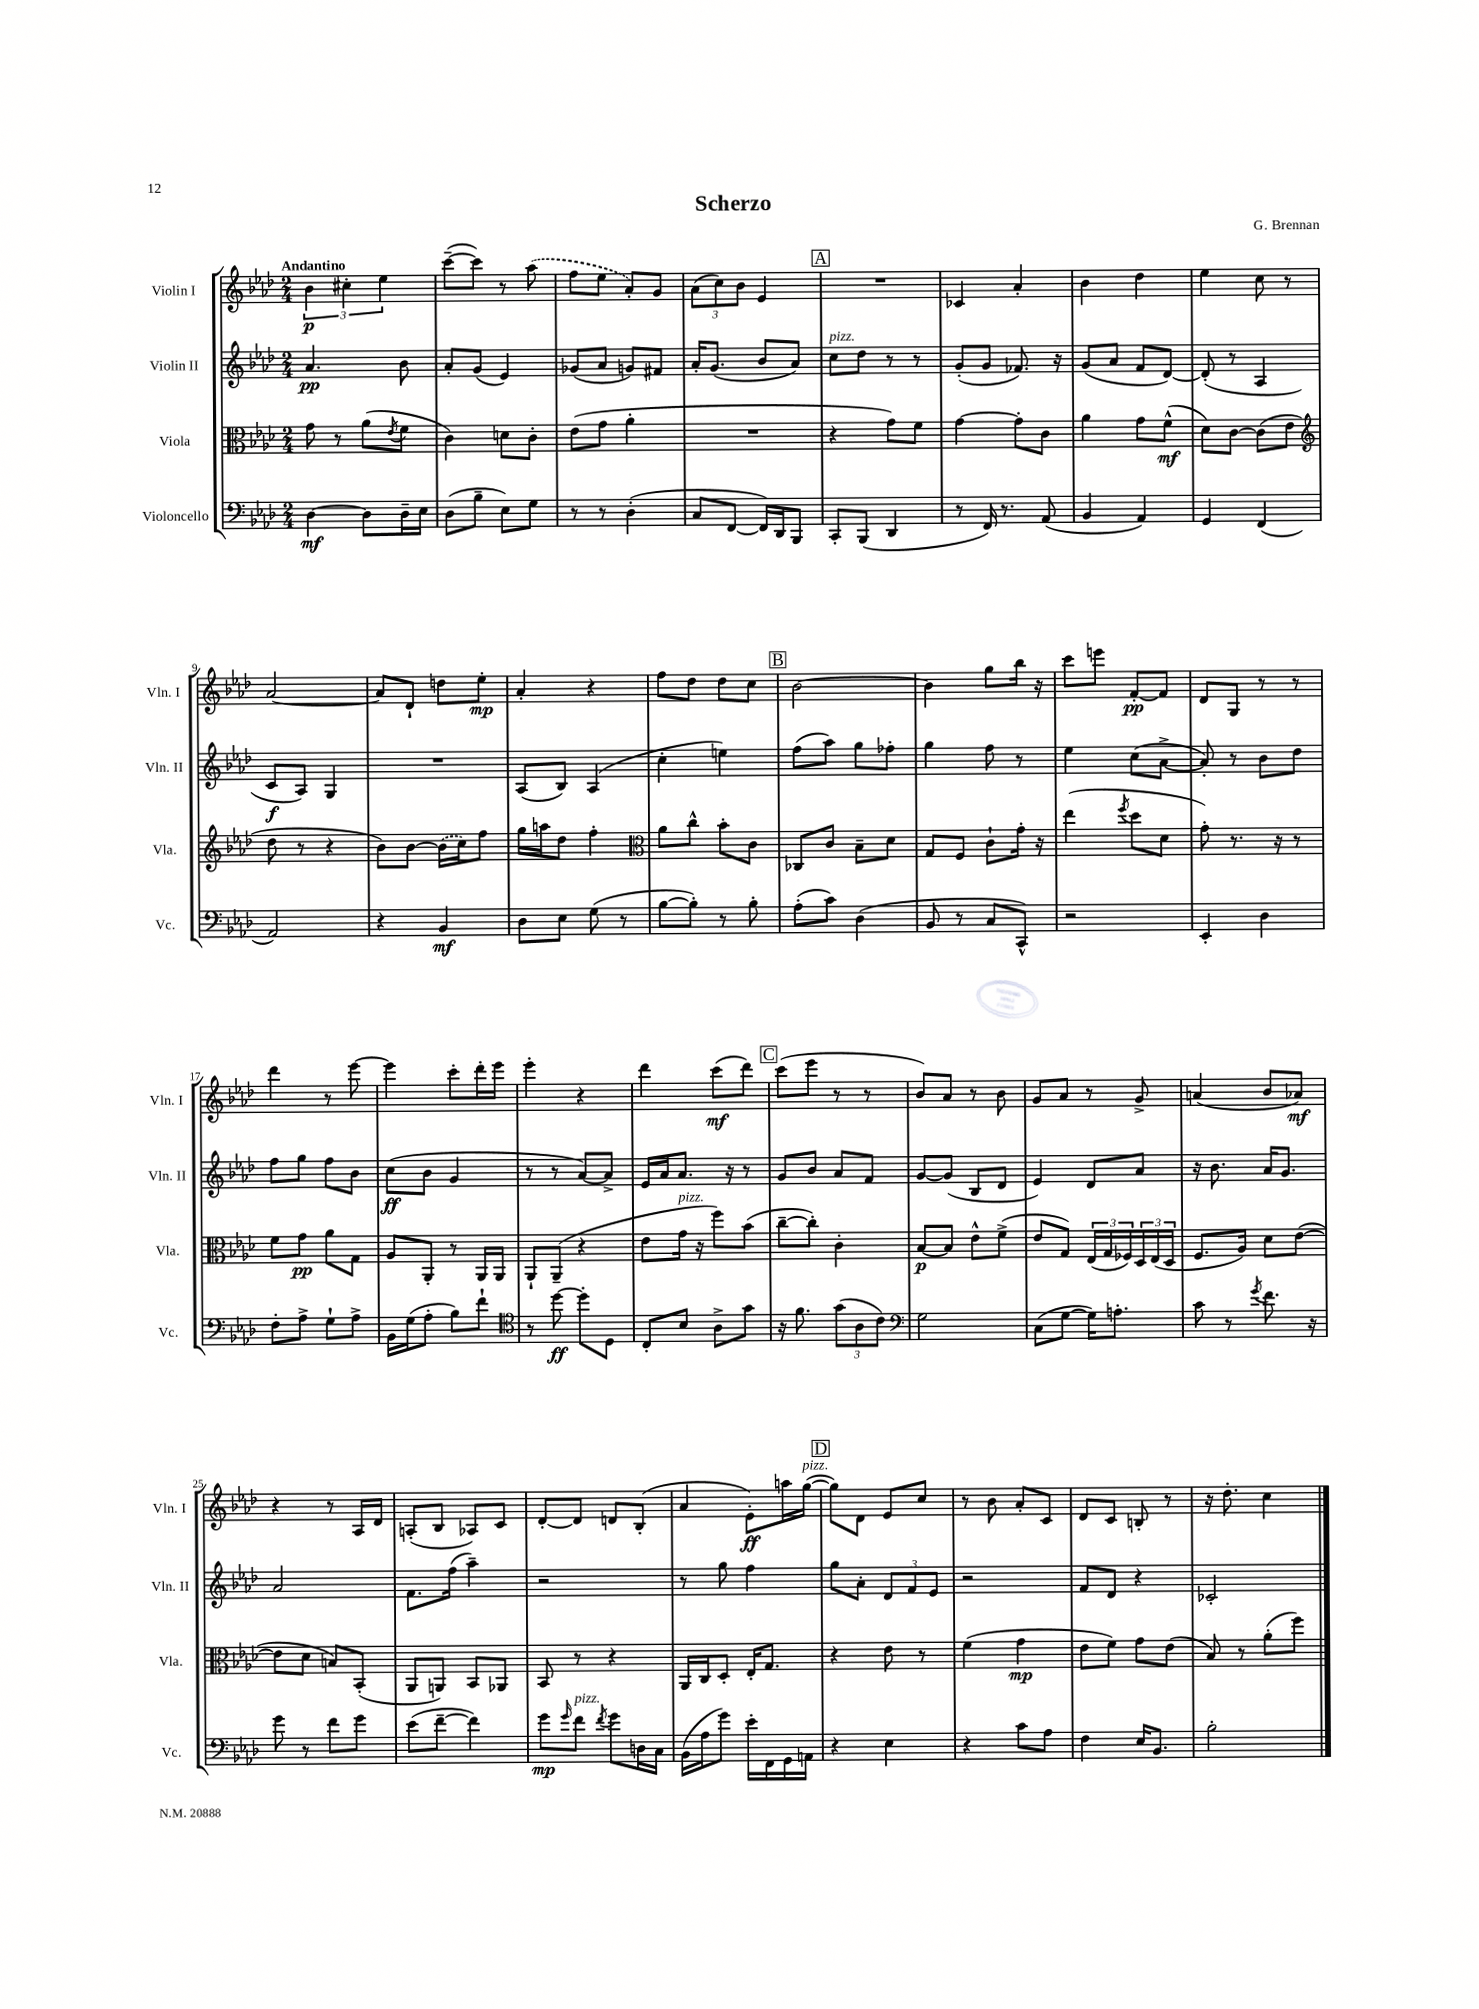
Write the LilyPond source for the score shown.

\header { title = "Scherzo" composer = "G. Brennan" }
<<
\new StaffGroup <<
\new Staff = "s0" \with { instrumentName = "Violin I" shortInstrumentName = "Vln. I" } {
    \clef treble \key aes \major \numericTimeSignature \time 2/4 \tempo "Andantino"
    \tuplet 3/2 { bes'4\p cis''4-. ees''4 } |
    c'''8~--( c'''8) r8 \once \slurDashed aes''8( |
    f''8 ees''8 aes'8-.) g'8 |
    \tuplet 3/2 { aes'8( c''8) bes'8 } ees'4 |
    \mark \markup { \box "A" } R2 |
    ces'4 aes'4-. |
    bes'4 des''4 |
    ees''4 c''8 r8 |
    aes'2~ |
    aes'8 des'8-! d''8 ees''8-.\mp |
    aes'4-. r4 |
    f''8 des''8 des''8 c''8 |
    \mark \markup { \box "B" } bes'2~ |
    bes'4 g''8 bes''16 r16 |
    c'''8 e'''8 f'8~-.\pp f'8 |
    des'8 g8 r8 r8 |
    des'''4 r8 ees'''8~ |
    ees'''4 c'''8-. des'''16-. ees'''16 |
    ees'''4-. r4 |
    des'''4 c'''8\mf( des'''8) |
    \mark \markup { \box "C" } c'''8( ees'''8 r8 r8 |
    bes'8) aes'8 r8 bes'8 |
    g'8 aes'8 r8 g'8-> |
    a'4( bes'8 aes'8\mf) |
    r4 r8 aes16 des'16 |
    a8-.( bes8 aes8) c'8 |
    des'8~-. des'8 d'8 bes8-.( |
    aes'4 ees'8-.\ff) a''16 g''16~^\markup { \italic "pizz." }( |
    \mark \markup { \box "D" } g''8) des'8 ees'8 c''8 |
    r8 bes'8 aes'8-. c'8 |
    des'8 c'8 b8-. r8 |
    r16 des''8.-. c''4 \bar "|." |
}
\new Staff = "s1" \with { instrumentName = "Violin II" shortInstrumentName = "Vln. II" } {
    \clef treble \key aes \major \numericTimeSignature \time 2/4
    aes'4.\pp bes'8 |
    aes'8-. g'8( ees'4) |
    ges'8( aes'8 g'8) fis'8 |
    aes'16-. g'8.( bes'8 aes'8) |
    \mark \markup { \box "A" } c''8^\markup { \italic "pizz." } des''8 r8 r8 |
    g'8-.( g'8 fes'8.) r16 |
    g'8( aes'8 f'8 des'8~) |
    des'8-.( r8 aes4 |
    c'8\f aes8) g4 |
    R2 |
    aes8( bes8) aes4( |
    c''4-. e''4) |
    \mark \markup { \box "B" } f''8( aes''8) g''8 fes''8-. |
    g''4 f''8 r8 |
    ees''4 c''8( aes'8~-> |
    aes'8-.) r8 bes'8 des''8 |
    f''8 g''8 f''8 bes'8 |
    c''8\ff( bes'8 g'4 |
    r8 r8 aes'8~) aes'8-> |
    ees'16 aes'16 aes'8. r16 r8 |
    \mark \markup { \box "C" } g'8 bes'8 aes'8 f'8 |
    g'8~ g'8( bes8 des'8 |
    ees'4) des'8 aes'8 |
    r16 bes'8. aes'16 g'8. |
    aes'2 |
    f'8. f''16( aes''4--) |
    r2 |
    r8 g''8 f''4 |
    \mark \markup { \box "D" } g''8 aes'8-. \tuplet 3/2 { des'8 f'8 ees'8 } |
    r2 |
    f'8 des'8 r4 |
    ces'2-. \bar "|." |
}
\new Staff = "s2" \with { instrumentName = "Viola" shortInstrumentName = "Vla." } {
    \clef alto \key aes \major \numericTimeSignature \time 2/4
    g'8 r8 aes'8( \acciaccatura { ees'8 } f'8 |
    c'4) d'8 c'8-. |
    ees'8( g'8 aes'4-. |
    R2 |
    \mark \markup { \box "A" } r4 g'8) f'8 |
    g'4~ g'8-. c'8 |
    aes'4 g'8 f'8-^\mf( |
    des'8) c'8~ c'8( ees'8 |
    \clef treble des''8 r8 r4 |
    bes'8) bes'8~ \once \slurDashed bes'16( c''16) f''8 |
    g''16 a''16 des''8 f''4-. |
    \clef alto aes'8 c''8-^ bes'8-. c'8 |
    \mark \markup { \box "B" } ces8 c'8 bes8-- des'8 |
    g8 f8 c'8-! g'16-. r16 |
    ees''4( \acciaccatura { f''8 } des''8 des'8 |
    g'8-.) r8. r16 r8 |
    f'8 g'8\pp aes'8 g8 |
    aes8 aes,8-. r8 aes,16 aes,16 |
    aes,8-! aes,8--( r4 |
    ees'8 g'16^\markup { \italic "pizz." } r16 f''8) bes'8( |
    \mark \markup { \box "C" } c''8~-- c''8-.) c'4-. |
    bes8~\p bes8 ees'8-^ f'8->( |
    ees'8 g8) \tuplet 3/2 { ees16( g16 fes16) } \tuplet 3/2 { des16 ees16( des16 } |
    f8. aes16) des'8 ees'8~( |
    ees'8 des'8 b8) bes,8-.( |
    aes,8 a,8) bes,8 aes,8 |
    bes,8 r8 r4 |
    aes,16 c16 des8-. ees16-. g8. |
    \mark \markup { \box "D" } r4 ees'8 r8 |
    f'4( g'4\mp |
    ees'8 f'8) g'8 ees'8( |
    bes8) r8 aes'8-.( f''8) \bar "|." |
}
\new Staff = "s3" \with { instrumentName = "Violoncello" shortInstrumentName = "Vc." } {
    \clef bass \key aes \major \numericTimeSignature \time 2/4
    des4~\mf des8 des16-- ees16 |
    des8( bes8-- ees8) g8 |
    r8 r8 des4-.( |
    c8 f,8~ f,16) des,16 bes,,8 |
    \mark \markup { \box "A" } c,8-. bes,,8( des,4 |
    r8 f,16) r8. aes,8( |
    bes,4 aes,4) |
    g,4 f,4( |
    aes,2) |
    r4 bes,4\mf |
    des8 ees8 g8( r8 |
    bes8~ bes8-.) r8 bes8-. |
    \mark \markup { \box "B" } aes8-.( c'8) des4( |
    bes,8 r8 c8 c,8-^) |
    r2 |
    ees,4-. des4 |
    f8-. aes8-> g8-! aes8-> |
    bes,16 g16( aes8-. bes8) f'8-! |
    \clef tenor r8 des''8~\ff des''8-. des8 |
    c8-. bes8 aes8-> g'8 |
    \mark \markup { \box "C" } r16 f'8. \tuplet 3/2 { g'8( aes8 c'8) } |
    \clef bass g2 |
    c8( g8~ g16) a8.-. |
    c'8 r8 \acciaccatura { g'8 } f'8. r16 |
    g'8 r8 f'8 g'8 |
    ees'8( f'8~-- f'4) |
    g'8\mp \grace { g'16 } f'8^\markup { \italic "pizz." } \acciaccatura { f'8 } g'8 d16 c16 |
    bes,16( aes16 g'8) ees'16-. f,16 g,16 a,16 |
    \mark \markup { \box "D" } r4 ees4 |
    r4 c'8 aes8 |
    f4 ees16 bes,8. |
    bes2-. \bar "|." |
}
>>
>>
